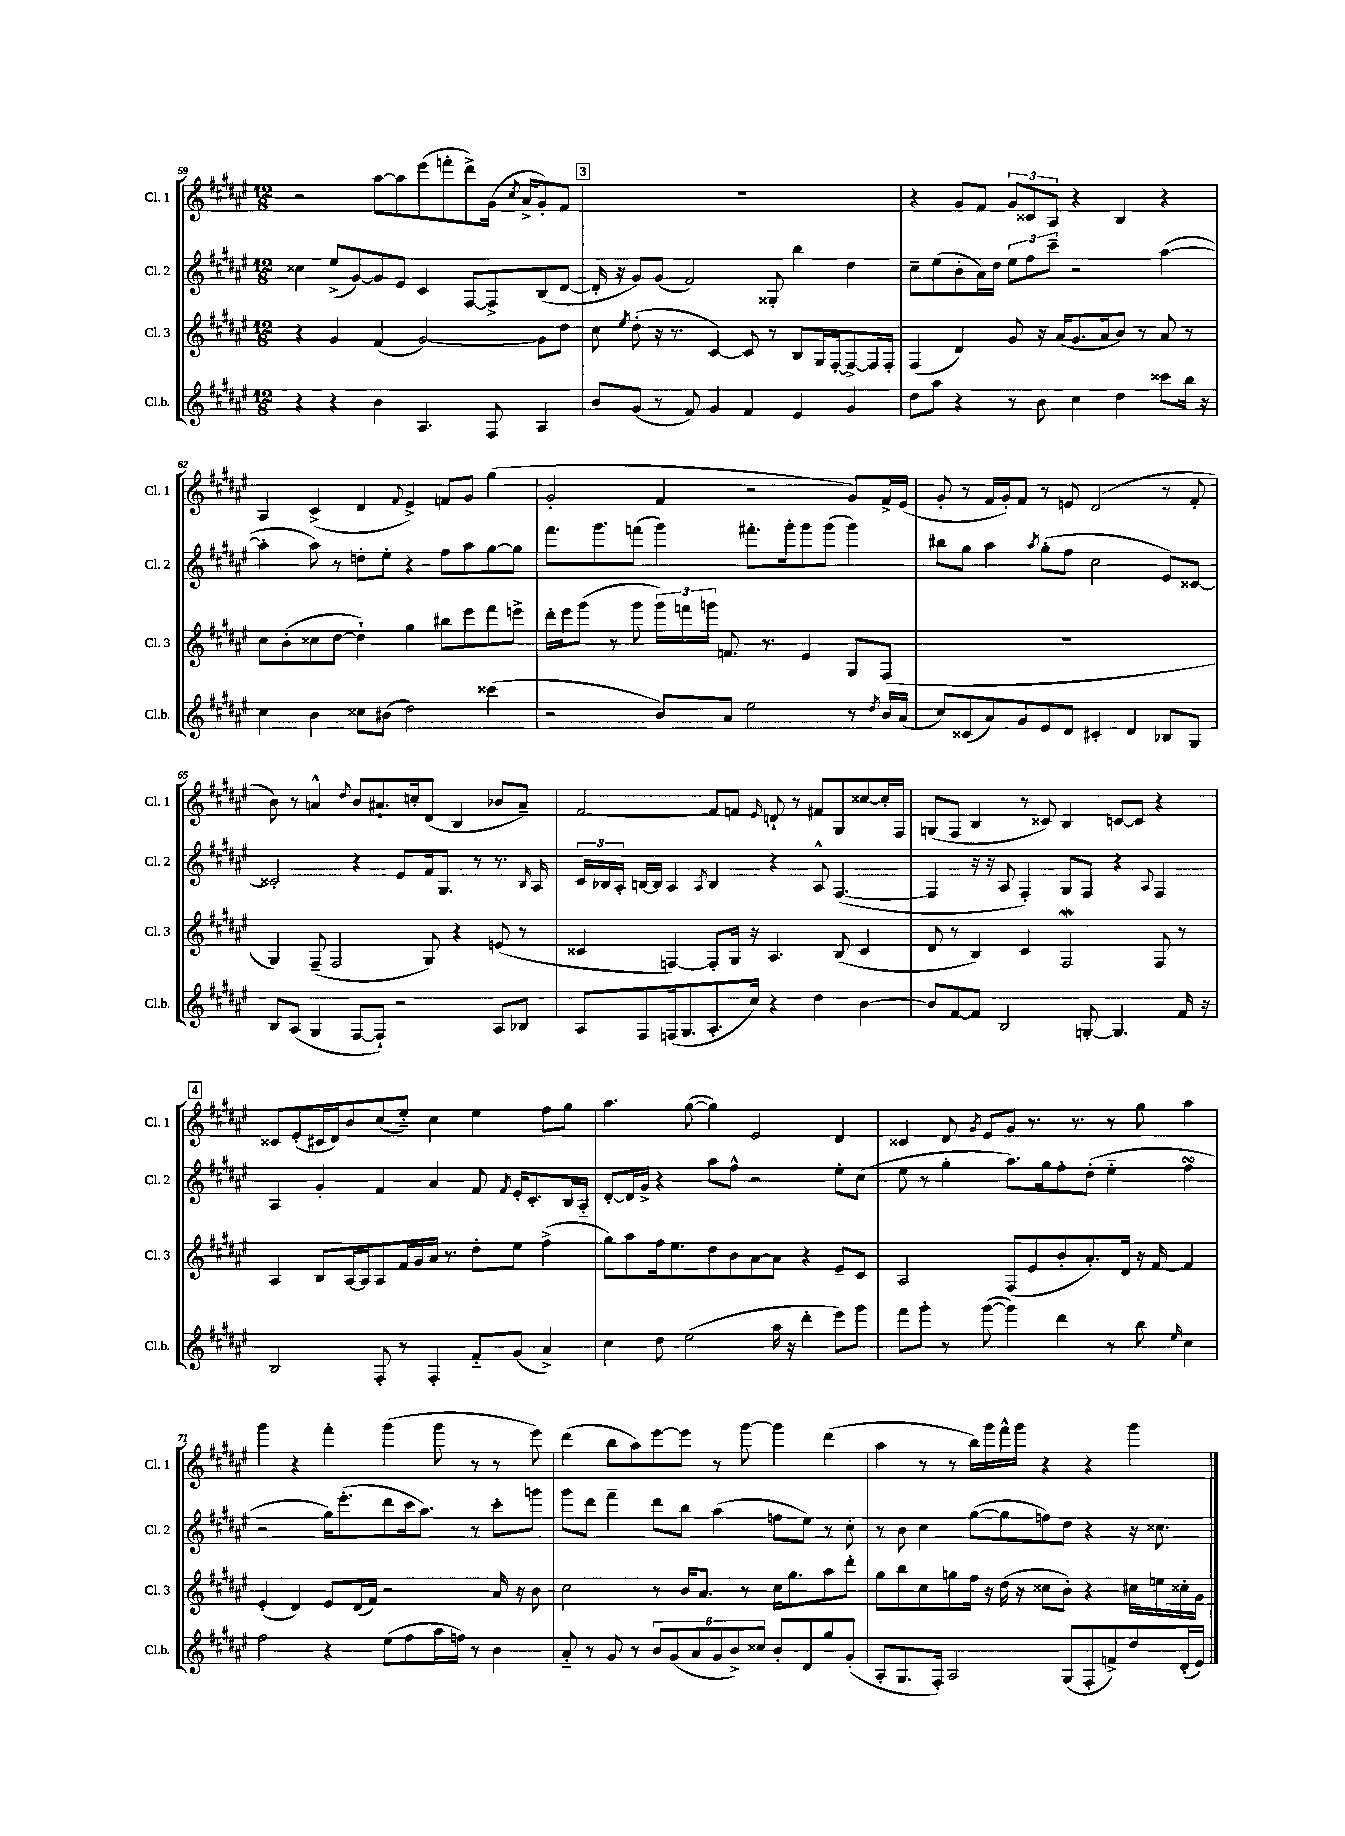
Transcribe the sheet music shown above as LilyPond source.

<<
\new StaffGroup <<
\new Staff = "s0" \with { instrumentName = "Cl. 1" shortInstrumentName = "Cl. 1" } {
    \clef treble \key fis \major \numericTimeSignature \time 12/8
    \autoBeamOff r2 ais''8[~ ais''8 eis'''8( f'''8-. dis'''8->) gis'16]( \acciaccatura { cis''8 } ais'16[-> gis'8-.) fis'8] |
    \mark \markup { \box "3" } R1. |
    r4 gis'8[ fis'8] \tuplet 3/2 { gis'8[ cisis'8 ais8] } r4 b4 r4 |
    ais4 cis'4->( dis'4 \appoggiatura { fis'8 } eis'4->) f'8[ gis'8] gis''4( |
    gis'2-. fis'4 r2 gis'8[) fis'16-> eis'16]( |
    gis'8-. r8 fis'16[ gis'16-.) fis'8] r8 e'8 dis'2( r8 fis'8-. |
    b'8) r8 a'4-^ \acciaccatura { dis''8 } b'8[ ais'8.-! c''16-. dis'8]( b4 bes'8[ ais'8]--) |
    fis'2~ fis'8[ f'8] \grace { eis'16 } d'8-! r8 fis'8[ gis8 cisis''8~ cisis''16-. fis16] |
    g8[( fis8] b4 r8 cisis'8) b4 c'8[~ c'8] r4 |
    \mark \markup { \box "4" } cisis'8[ eis'8-.( cis'16 dis'16) b'8 cis''8( eis''8]-_) cis''4 eis''4 fis''8[ gis''8] |
    ais''4. gis''8~( gis''4) eis'2 dis'4 |
    cisis'4 dis'8 \acciaccatura { gis'8 } eis'8[ gis'8] r8. r8. r8 gis''8 ais''4 |
    gis'''4 r4 fis'''4-. gis'''4( gis'''8 r8 r8 eis'''8) |
    dis'''4( b''8[ ais''8) eis'''8~ eis'''8] r8 gis'''8~ gis'''4 dis'''4( |
    ais''4 r8 r8 b''16[) gis'''16 fis'''16-^ gis'''16] r4 r4 gis'''4 \bar "|." |
}
\new Staff = "s1" \with { instrumentName = "Cl. 2" shortInstrumentName = "Cl. 2" } {
    \clef treble \key fis \major \numericTimeSignature \time 12/8
    \autoBeamOff cisis''4 eis''8[->( gis'8~) gis'8 eis'8] cis'4 fis8[~ fis8-> b8( dis'8]~ |
    \mark \markup { \box "3" } dis'16-. r16 gis'8[) gis'8]( fis'2) gisis8-. b''4 dis''4 |
    cis''8[-- eis''8( b'8-. ais'16) dis''16] \tuplet 3/2 { eis''8[ fis''8 cis'''8]-- } r2 ais''4~( |
    ais''4-. ais''8) r8 d''8[-. eis''8]-. r4 fis''8[ ais''8 gis''8~ gis''8] |
    fis'''8.[ gis'''8. f'''8]( gis'''4) fis'''8.[-. gis'''16-. gis'''8 gis'''8]( gis'''4) |
    bis''8[ gis''8] ais''4 \acciaccatura { ais''8 } gis''8[-.( fis''8] cis''2 eis'8[) cisis'8]~ |
    cisis'2-. r4 eis'8[ fis'16 gis8.] r8 r8. \grace { b16 } ais16 |
    \tuplet 3/2 { cis'16[ bes16 ais16]-. } b16[~ b16] ais4 \acciaccatura { ais8 } b4 r4 ais8-^ fis4.~( |
    fis4 r16 r16 ais8 fis4-.) gis8[ fis8] r4 \appoggiatura { ais8 } fis4 |
    \mark \markup { \box "4" } ais4 gis'4-. fis'4 ais'4 fis'8 \acciaccatura { fis'8 } eis'16[-. cis'8.-. b16 ais16]-_ |
    dis'8[~-. dis'16 gis'16]-> r4 ais''8[ fis''8]-^ r2 eis''8[-. cis''8]( |
    eis''8 r8 gis''4-. ais''8.[) gis''16 fis''8-. dis''8]-.( eis''4-_ fis''4\turn |
    r2 gis''16[) eis'''8.-.( dis'''8 cis'''16 ais''8.]) r8 cis'''8[-. g'''8] |
    gis'''8[ dis'''8] fis'''4-- dis'''8[ b''8] ais''4( f''8[ eis''8]) r8 cis''8-. |
    r8 b'8 cis''4 gis''8[~( gis''8 f''8) dis''8] r4 r16 cisis''8. \bar "|." |
}
\new Staff = "s2" \with { instrumentName = "Cl. 3" shortInstrumentName = "Cl. 3" } {
    \clef treble \key fis \major \numericTimeSignature \time 12/8
    \autoBeamOff r4 gis'4 fis'4( gis'2~) gis'8[ dis''8] |
    \mark \markup { \box "3" } cis''8 \acciaccatura { eis''8 } dis''8-.( r16 r8. cis'4~) cis'8 r8 b8[ gis16 fis16~-. fis8~-> fis16 fis16]-. |
    fis4( dis'4) gis'8 r16 ais'16[( gis'8. ais'16 b'8]) r8 ais'8 r8 |
    cis''8[ b'8-.( cisis''8 dis''8]~ dis''4-!) gis''4 bis''8[ eis'''8 fis'''8 e'''8]-> |
    dis'''16[-. eis'''16 gis'''8]( r8 gis'''8 \tuplet 3/2 { gis'''16[) f'''16 g'''16] } f'8. r8. eis'4 gis8[ fis8]( |
    R1. |
    gis4) fis8--( fis2 gis8) r4 e'8( r8 |
    cisis'4 f4~) f8[-. gis16] r16 ais4. b8( cisis'4 |
    dis'8 r8 b4) cis'4 fis2\mordent fis8 r8 |
    \mark \markup { \box "4" } ais4 b8[ ais16~ ais16 ais8 fis'16 gis'16 ais'16] r8. dis''8[-. eis''8] fis''4->( |
    gis''8[) ais''8 fis''16 eis''8. dis''8 b'8 ais'8~ ais'8] r4 eis'8[-- cis'8] |
    ais2 fis8[( eis'8 b'8-. ais'8.-.) dis'16] r16 fis'16~ fis'4 |
    eis'4-.( dis'4) eis'8[ dis'16( fis'16]) r2 ais'16 r16 b'8 |
    cis''2 r8 b'16[ ais'8.] r8 cis''16[ gis''8. ais''8 dis'''8]-. |
    gis''8[ b''8 cis''8 g''8 fis''16] r16 dis''16( r16 cisis''8[ b'8]-.) r4 cis''16[ e''16 cisis''16-. gis'16] \bar "|." |
}
\new Staff = "s3" \with { instrumentName = "Cl.b." shortInstrumentName = "Cl.b." } {
    \clef treble \key fis \major \numericTimeSignature \time 12/8
    \autoBeamOff r4 r4 b'4 ais4. fis8 ais4 |
    \mark \markup { \box "3" } b'8[ gis'8]( r8 fis'8) gis'4 fis'4 eis'4 gis'4 |
    dis''8[ ais''8] r4 r8 b'8 cis''4 dis''4 cisis'''8[ b''16] r16 |
    cis''4 b'4 cisis''8[ bis'8]( dis''2) cisis'''4( |
    r2 b'8[) ais'8] eis''2 r8 \acciaccatura { dis''8 } b'16[ ais'16]( |
    cis''8[) cisis'8( ais'8) gis'8 eis'8 dis'8] cis'4-. dis'4 bes8[ gis8] |
    b8[ ais8]( gis4 fis8[~ fis8]-!) r2 ais8[ bes8] |
    ais8[ fis8 f16( gis8. ais8.-. cis''16]) r4 dis''4 b'4~ |
    b'8[ fis'8~ fis'8] b2 g8~-. g4. fis'16 r16 |
    \mark \markup { \box "4" } b2 fis8-. r8 fis4-. fis'8[-_ gis'8]( ais'4->) |
    cis''4 dis''8 eis''2( ais''16 r16 dis'''4-. eis'''8[) gis'''8] |
    fis'''8[ gis'''8]-. r8 gis'''8~( gis'''4) dis'''4 r8 b''8 \grace { eis''16 } cis''4 |
    fis''2 r4 eis''8[( fis''8 ais''16 f''16]) r8 b'4 |
    ais'8-_ r8 gis'8 r8 \tuplet 6/4 { b'8[ gis'8( ais'8 gis'8 b'8->) cisis''8] } b'8[-. dis'8 gis''8 gis'8]-.( |
    ais8[-. gis8. fis16]-.) ais2 gis8[( fis8-. f'8->) dis''8 dis'16-.( eis'16]) \bar "|." |
}
>>
>>
\layout { \context { \Score currentBarNumber = #59 } }
